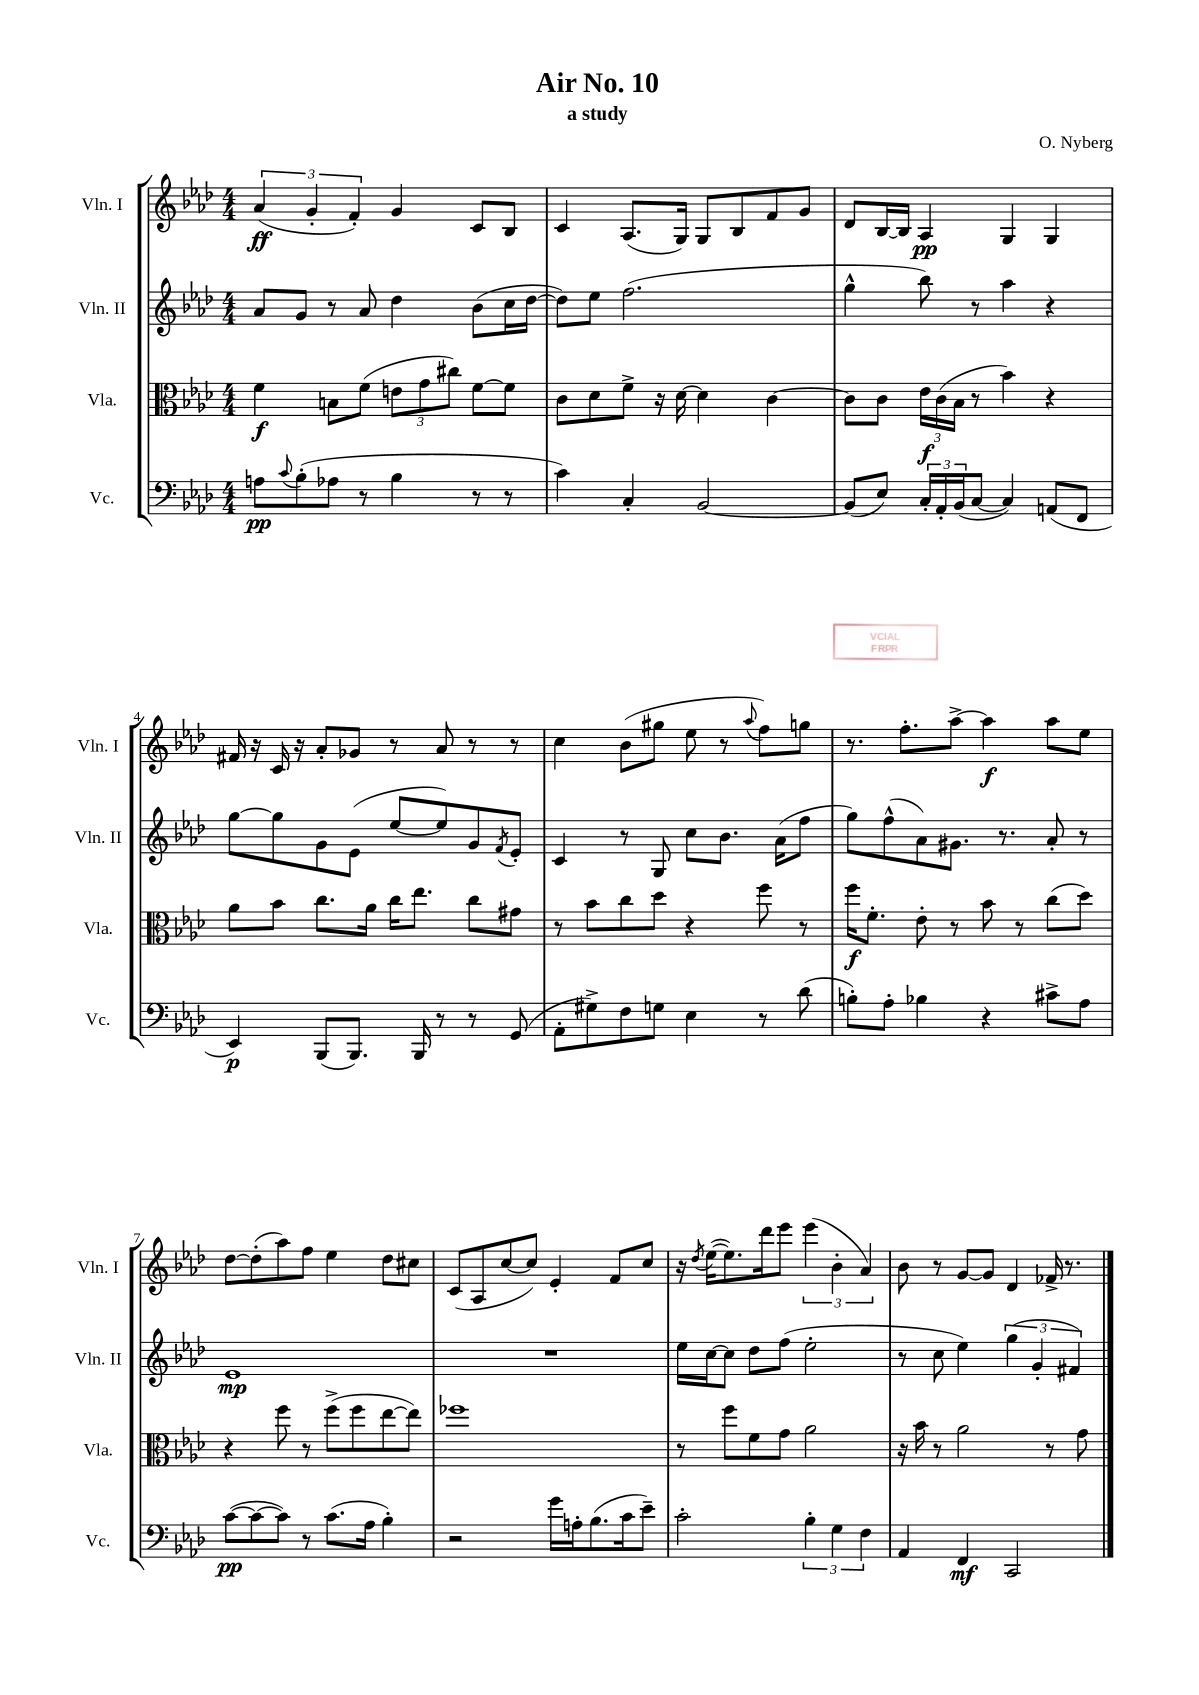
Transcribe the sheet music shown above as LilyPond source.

\header { title = "Air No. 10" composer = "O. Nyberg" subtitle = "a study" }
<<
\new StaffGroup <<
\new Staff = "s0" \with { instrumentName = "Vln. I" shortInstrumentName = "Vln. I" } {
    \clef treble \key aes \major \numericTimeSignature \time 4/4
    \tuplet 3/2 { aes'4\ff( g'4-. f'4-.) } g'4 c'8 bes8 |
    c'4 aes8.( g16) g8 bes8 f'8 g'8 |
    des'8 bes16~ bes16 aes4\pp g4 g4 |
    fis'16 r16 c'16 r16 aes'8-. ges'8 r8 aes'8 r8 r8 |
    c''4 bes'8( gis''8 ees''8 r8 \appoggiatura { aes''8 } f''8) g''8 |
    r8. f''8.-. aes''8~-> aes''4\f aes''8 ees''8 |
    des''8~ des''8-.( aes''8) f''8 ees''4 des''8 cis''8 |
    c'8( aes8 c''8~ c''8) ees'4-. f'8 c''8 |
    r16 \acciaccatura { des''8 } ees''16~( ees''8.) des'''16 ees'''8 \tuplet 3/2 { ees'''4( bes'4-. aes'4) } |
    bes'8 r8 g'8~ g'8 des'4 fes'16-> r8. \bar "|." |
}
\new Staff = "s1" \with { instrumentName = "Vln. II" shortInstrumentName = "Vln. II" } {
    \clef treble \key aes \major \numericTimeSignature \time 4/4
    aes'8 g'8 r8 aes'8 des''4 bes'8( c''16 des''16~ |
    des''8) ees''8 f''2.( |
    g''4-^ bes''8) r8 aes''4 r4 |
    g''8~ g''8 g'8 ees'8( ees''8~ ees''8) g'8 \acciaccatura { f'8 } ees'8-. |
    c'4 r8 g8 c''8 bes'8. aes'16( f''8 |
    g''8) f''8-^( aes'8) gis'8. r8. aes'8-. r8 |
    ees'1\mp |
    R1 |
    ees''16 c''16~ c''8 des''8 f''8( ees''2-. |
    r8 c''8 ees''4) \tuplet 3/2 { g''4( g'4-. fis'4) } \bar "|." |
}
\new Staff = "s2" \with { instrumentName = "Vla." shortInstrumentName = "Vla." } {
    \clef alto \key aes \major \numericTimeSignature \time 4/4
    f'4\f b8 f'8( \tuplet 3/2 { e'8 g'8 cis''8) } f'8~ f'8 |
    c'8 des'8 f'8-> r16 des'16~ des'4 c'4~ |
    c'8 c'8 \tuplet 3/2 { ees'16\f c'16( bes16 } r8 bes'4) r4 |
    aes'8 bes'8 c''8. aes'16 c''16 ees''8. c''8 gis'8 |
    r8 bes'8 c''8 des''8 r4 f''8 r8 |
    f''16\f f'8.-. ees'8-. r8 bes'8 r8 c''8( des''8) |
    r4 f''8 r8 f''8->( f''8 ees''8~ ees''8) |
    fes''1 |
    r8 f''8 f'8 g'8 aes'2 |
    r16 bes'16 r8 aes'2 r8 g'8 \bar "|." |
}
\new Staff = "s3" \with { instrumentName = "Vc." shortInstrumentName = "Vc." } {
    \clef bass \key aes \major \numericTimeSignature \time 4/4
    a8\pp \appoggiatura { c'8 } bes8-.( aes8 r8 bes4 r8 r8 |
    c'4) c4-. bes,2~ |
    bes,8( ees8) \tuplet 3/2 { c16-. aes,16-. bes,16( } c8~ c4) a,8( f,8 |
    ees,4\p) bes,,8( bes,,8.) bes,,16 r8 r8 g,8( |
    aes,8-. gis8->) f8 g8 ees4 r8 des'8( |
    b8-.) aes8-. bes4 r4 cis'8-> aes8 |
    c'8~\pp( c'8~ c'8) r8 c'8.( aes16 bes4-.) |
    r2 g'16 a16-. bes8.( c'16 ees'8--) |
    c'2-. \tuplet 3/2 { bes4-. g4 f4 } |
    aes,4 f,4\mf c,2 \bar "|." |
}
>>
>>
